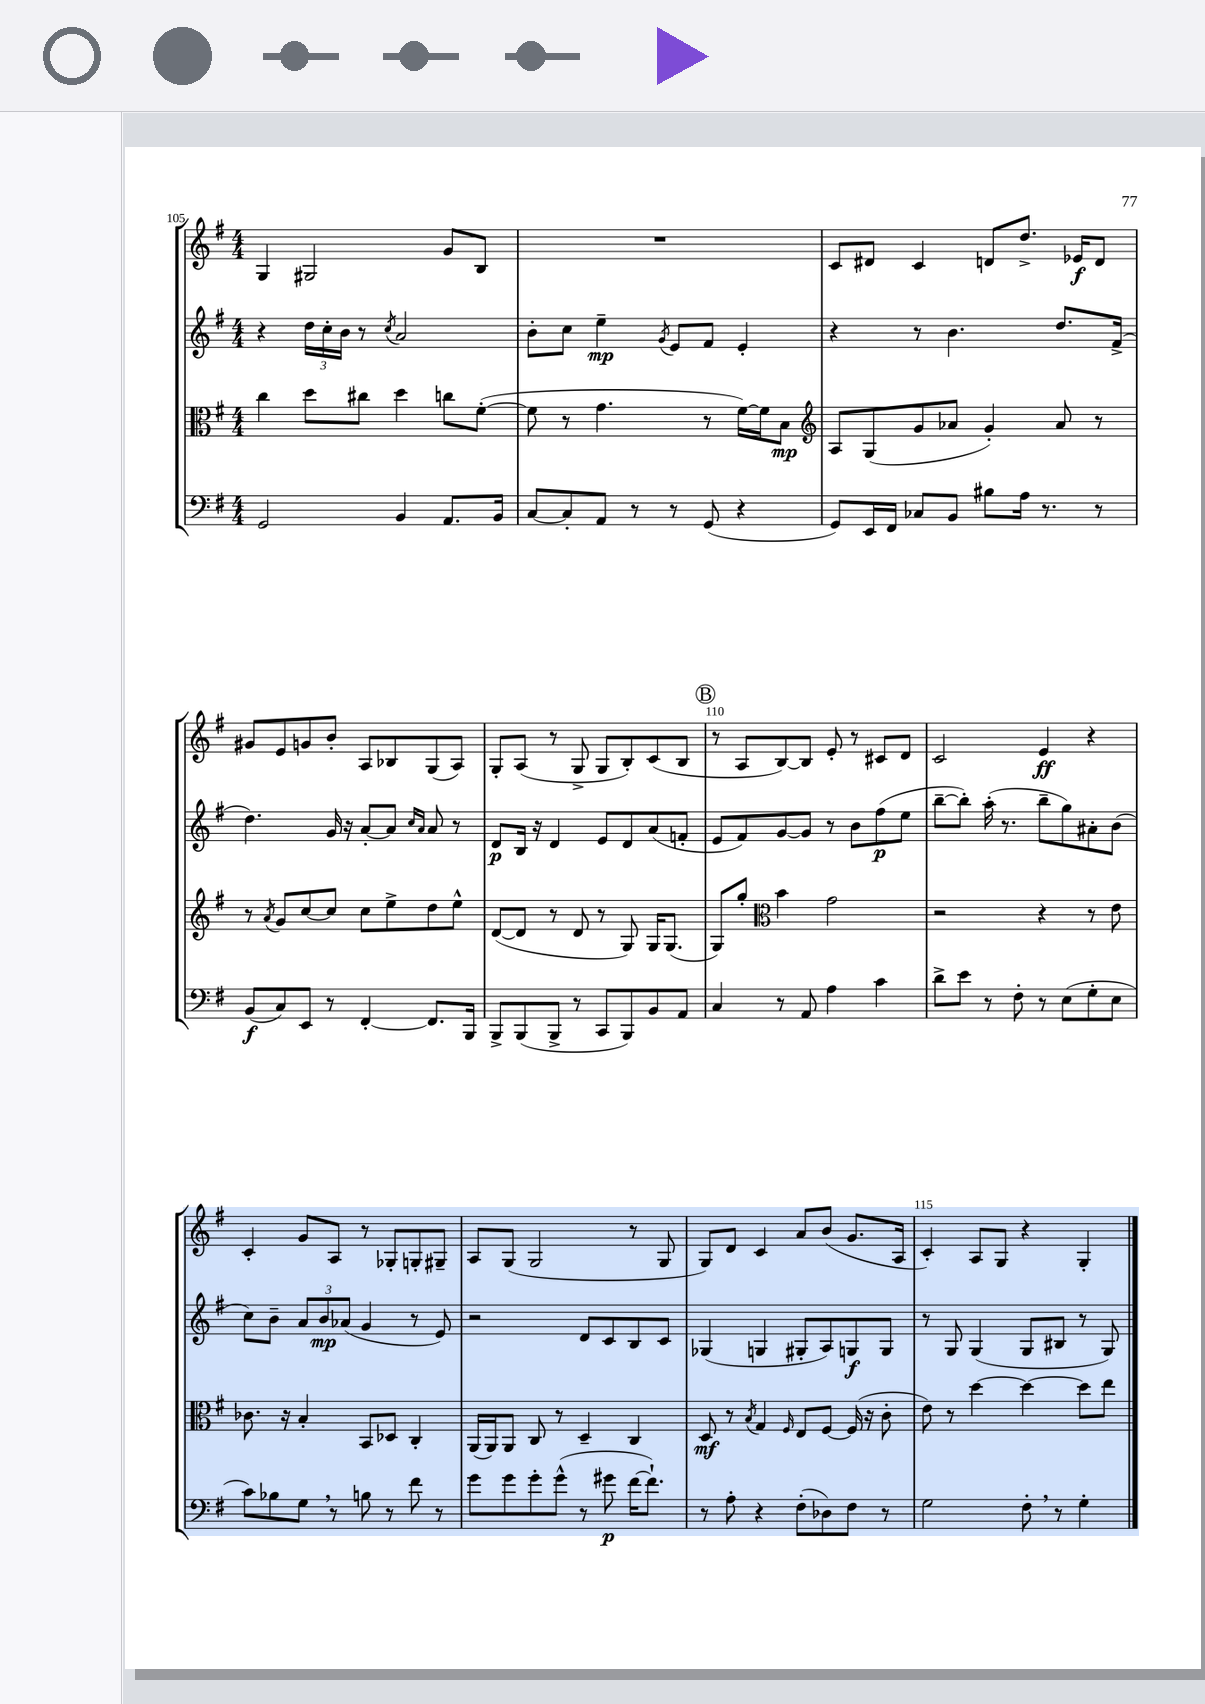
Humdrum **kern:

**kern	**kern	**kern	**kern
*staff4	*staff3	*staff2	*staff1
*clefF4	*clefC3	*clefG2	*clefG2
*k[f#]	*k[f#]	*k[f#]	*k[f#]
*M4/4	*M4/4	*M4/4	*M4/4
2GG	4cc	4r	4G
.	8dd	24dd	2G#
.	.	24cc'	.
.	.	24b	.
.	8cc#	8r	.
.	.	8qcc	.
4BB	4dd	2a	.
8.AA	8cc	.	8g
.	([8f#'	.	8B
16BB	.	.	.
=	=	=	=
[8C	8f#]	8b'	1r
8C']	8r	8cc	.
8AA	4.g	4ee~	.
8r	.	.	.
.	.	8qg	.
8r	.	8e	.
(8GG	8r	8f#	.
4r	[16f#)	4e'	.
.	16f#]	.	.
.	8B	.	.
=	=	=	=
*	*clefG2	*	*
8GG)	8A	4r	8c
16EE	(8G	.	8d#
16FF#	.	.	.
8C-	8g	8r	4c
8BB	8a-	4.b	.
8B#	4g')	.	8d
16A	.	.	8.dd^
8.r	.	.	.
.	8a-	8.dd	.
.	.	.	16e-
8r	8r	.	8d
.	.	(16f#^	.
=	=	=	=
(8BB	8r	4.dd)	8g#
.	8qa	.	.
8C)	8g	.	8e
8EE	[8cc	.	8g
8r	8cc]	16g	8b'
.	.	16r	.
[4FF#'	8cc	[8a'	8A
.	8ee^	8a]	8B-
.	.	16qqcc	.
.	.	16qqa	.
8.FF#]	8dd	8a	(8G
.	8ee^^	8r	8A)
16BBB	.	.	.
=	=	=	=
8BBB^	([8d	8d	8G'
(8BBB	8d]	16B	(8A
.	.	16r	.
8BBB^	8r	4d	8r
8r	8d	.	8G^
8CC	8r	8e	8G
8BBB)	8G)	8d	8B')
8BB	16G	(8a	(8c
.	(8.G	.	.
8AA	.	8f'	8B
=	=	=	=
4C	8G)	8e	8r
.	8gg'	8f#)	8A
*	*clefC3	*	*
8r	4b	[8g	[8B)
8AA	.	8g]	8B]
4A	2g	8r	8e'
.	.	8b	8r
4c	.	(8ff#	8c#
.	.	8ee	8d
=	=	=	=
8d^	2r	[8bb~	2c
8e	.	8bb'])	.
8r	.	(16aa'	.
.	.	8.r	.
8F#'	.	.	.
8r	4r	8bb~	4e
(8E	.	8gg)	.
8G'	8r	8a#'	4r
8E	8e	(8b	.
=	=	=	=
8c)	8.c-	8cc)	4c'
8B-	.	8b~	.
.	16r	.	.
8G	4B'	12a	8g
.	.	12b	.
8r	.	.	8A
.	.	(12a-	.
8B	8BB	4g	8r
8r	8D-	.	8G-'
8f#	4C'	8r	8G'
8r	.	8e)	8G#~
=	=	=	=
8g	(16AA	2r	8A
.	16AA)	.	.
8g	8AA	.	(8G
8g'	8C	.	2G
(8g^^	8r	.	.
8r	4D~	8d	.
8g#	.	8c	.
[16f#	4C	8B	8r
8.f#`])	.	.	.
.	.	8c	8G
=	=	=	=
8r	8D	(4G-	8G)
8A'	8r	.	8d
.	8qB	.	.
4r	4G	4G	4c
.	16qqF#	.	.
(8F#'	8E	8G#'	8a
8D-)	[8F#	8A)	(8b
8F#	(16F#]	8G	8.g
.	16r	.	.
8r	8c'	8G	.
.	.	.	16A
=	=	=	=
2G	8e)	8r	4c')
.	8r	8G	.
.	[4dd	(4G	8A
.	.	.	8G
8F#'	4dd_	8G	4r
8r	.	8B#	.
4G'	8dd]	8r	4G'
.	8ee	8G)	.
==	==	==	==
*-	*-	*-	*-
